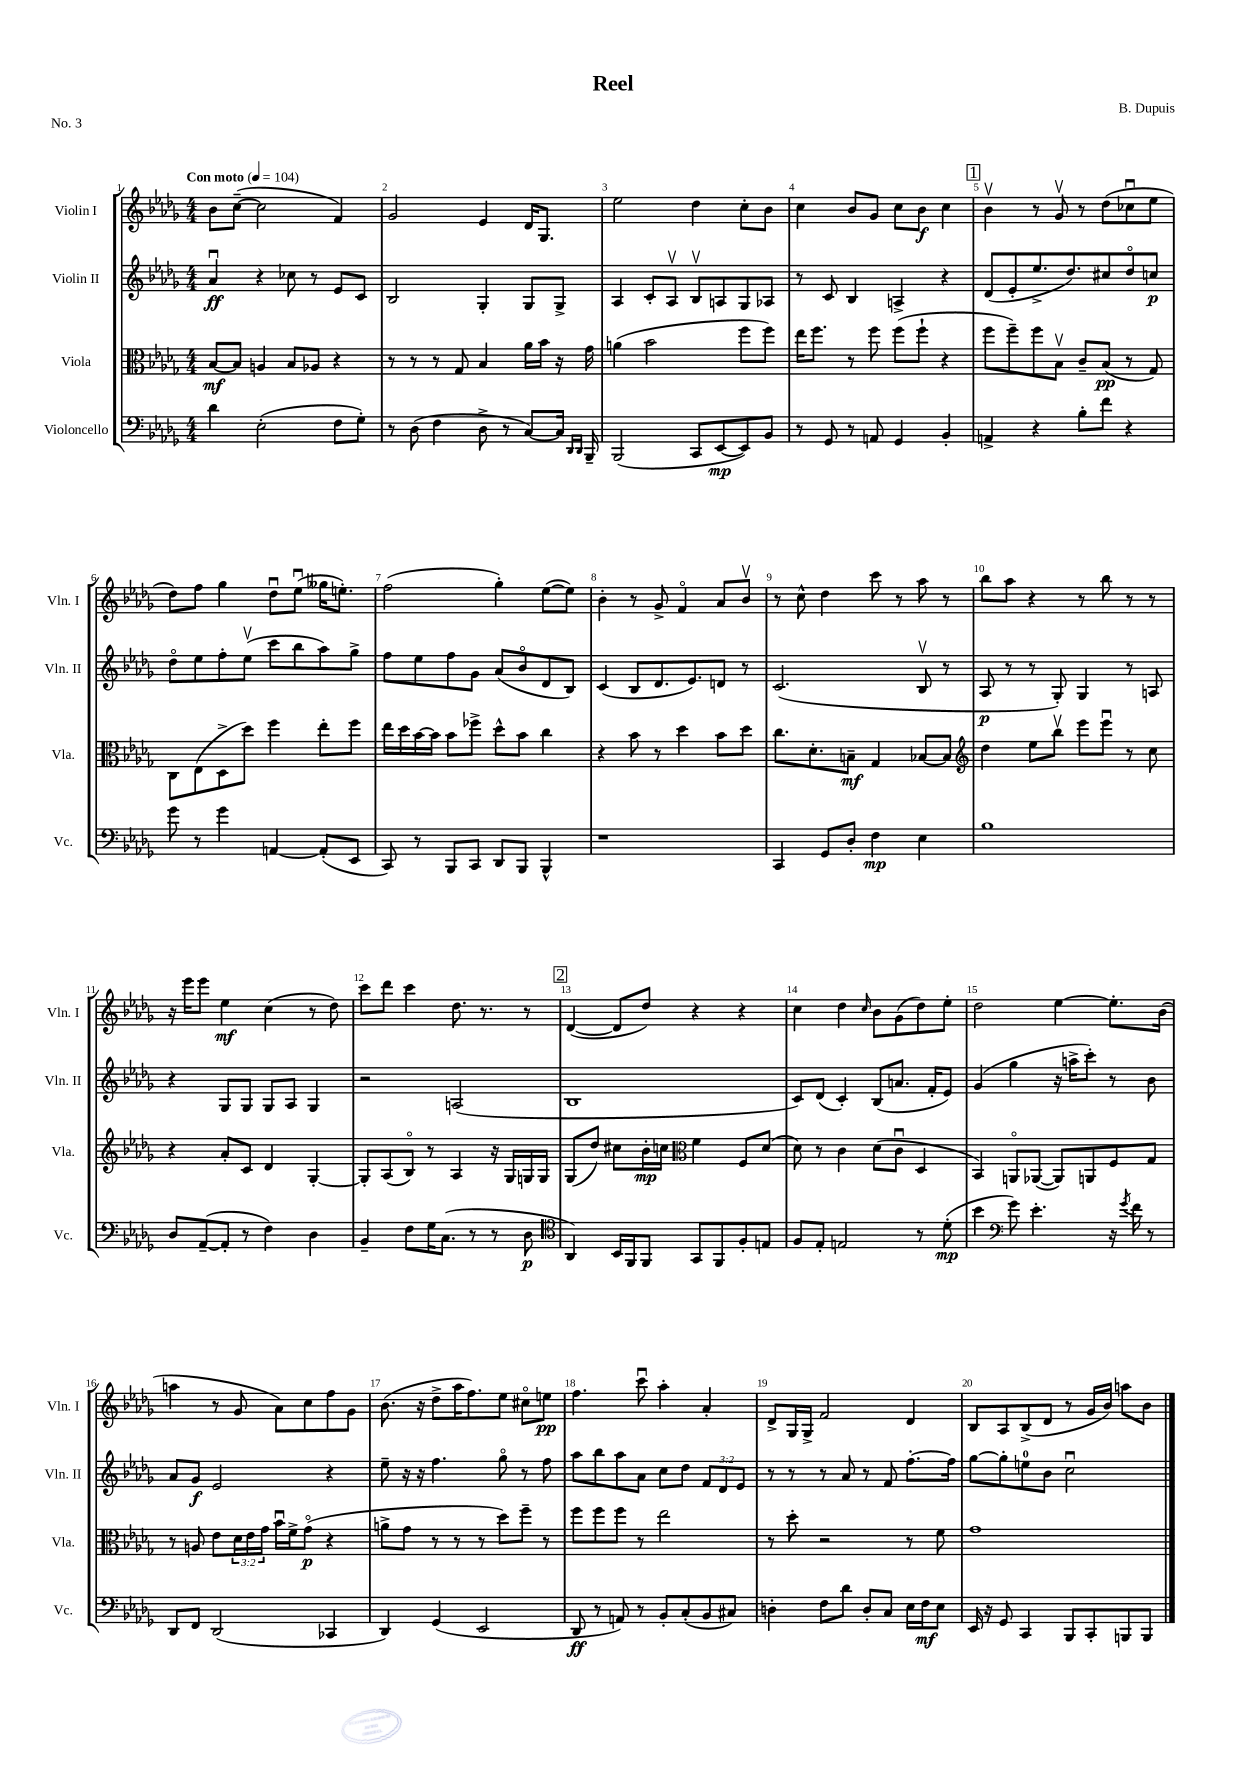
\header { title = "Reel" composer = "B. Dupuis" piece = "No. 3" }
<<
\new StaffGroup <<
\new Staff = "s0" \with { instrumentName = "Violin I" shortInstrumentName = "Vln. I" } {
    \clef treble \key des \major \numericTimeSignature \time 4/4 \tempo "Con moto" 4 = 104
    bes'8 c''8~--( c''2 f'4) |
    ges'2 ees'4 des'16 ges8. |
    ees''2 des''4 c''8-. bes'8 |
    c''4 bes'8 ges'8 c''8 bes'8\f c''4 |
    \mark \markup { \box "1" } bes'4\upbow r8 ges'8\upbow r8 des''8( ces''8\downbow ees''8 |
    des''8) f''8 ges''4 des''8\downbow ees''8\downbow( geses''16 e''8.-.) |
    f''2( ges''4-.) ees''8~( ees''8) |
    bes'4-. r8 ges'8-> f'4\flageolet aes'8 bes'8\upbow |
    r8 c''8-^ des''4 c'''8 r8 aes''8 r8 |
    bes''8 aes''8 r4 r8 bes''8 r8 r8 |
    r16 ees'''16 ees'''8 ees''4\mf c''4( r8 des''8) |
    c'''8 des'''8 c'''4 des''8. r8. r8 |
    \mark \markup { \box "2" } des'4~( des'8 des''8) r4 r4 |
    c''4 des''4 \grace { c''16 } bes'8 ges'8( des''8) ees''8-. |
    des''2 ees''4~ ees''8.-. bes'16( |
    a''4 r8 ges'8 aes'8) c''8 f''8 ges'8 |
    bes'8.( r16 des''8-> aes''16 f''8.) ees''8 cis''8\flageolet e''8\pp |
    f''4. c'''8\downbow aes''4-. aes'4-. |
    des'8-> ges16 ges16-> f'2 des'4 |
    bes8 aes8 bes8->( des'8 r8 ges'16 bes'16) a''8 bes'8 \bar "|." |
}
\new Staff = "s1" \with { instrumentName = "Violin II" shortInstrumentName = "Vln. II" } {
    \clef treble \key des \major \numericTimeSignature \time 4/4 \override Staff.TupletNumber.text = #tuplet-number::calc-fraction-text
    aes'4\downbow\ff r4 ces''8 r8 ees'8 c'8 |
    bes2 ges4-. ges8 ges8-> |
    aes4 c'8-. aes8\upbow bes8\upbow a8 ges8 aes8 |
    r8 c'8 bes4 a4-> r4 |
    \mark \markup { \box "1" } des'8( ees'8-. ees''8.-> des''8.) cis''8 des''8\flageolet c''8\p |
    des''8\flageolet ees''8 f''8-. ees''8\upbow( c'''8 bes''8 aes''8) ges''8-> |
    f''8 ees''8 f''8 ges'8 aes'8( bes'8\flageolet des'8 bes8) |
    c'4( bes8 des'8. ees'8.) d'8 r8 |
    c'2.( bes8\upbow r8 |
    aes8\p r8 r8 ges8-.) ges4 r8 a8 |
    r4 ges8 ges8 ges8 aes8 ges4 |
    r2 a2( |
    \mark \markup { \box "2" } bes1 |
    c'8) des'8( c'4-.) bes8( a'8. f'16-. ees'8) |
    ges'4( ges''4 r16 a''16-> c'''8-.) r8 bes'8 |
    aes'8 ges'8\f ees'2 r4 |
    ees''8-- r16 r16 f''4. ges''8\flageolet r8 f''8 |
    aes''8 bes''8 aes''8 aes'8 c''8 des''8 \tuplet 3/2 { f'8 des'8 ees'8 } |
    r8 r8 r8 aes'8 r8 f'8 f''8.~-. f''16 |
    ges''8~ ges''8-. e''8-0 bes'8 c''2\downbow \bar "|." |
}
\new Staff = "s2" \with { instrumentName = "Viola" shortInstrumentName = "Vla." } {
    \clef alto \key des \major \numericTimeSignature \time 4/4 \override Staff.TupletNumber.text = #tuplet-number::calc-fraction-text
    bes8~\mf bes8 a4 bes8 aes8 r4 |
    r8 r8 r8 ges8 bes4 aes'16 bes'16 r16 ges'16 |
    a'4( bes'2 f''8 f''8) |
    ees''16 f''8. r8 f''8 f''8( f''8-! r4 |
    \mark \markup { \box "1" } f''8 f''8--) f''8 bes8\upbow c'8-- bes8\pp( r8 ges8) |
    c8 ees8( des8-> des''8) f''4 ees''8-. f''8 |
    ees''16 des''16 bes'16~ bes'16 bes'8 fes''8-> des''8-^ bes'8 c''4 |
    r4 bes'8 r8 des''4 bes'8 des''8 |
    c''8. des'8.-. b8--\mf ges4 bes8~ bes8 |
    \clef treble des''4 ees''8 bes''8\upbow ees'''8 ees'''8\downbow r8 c''8 |
    r4 aes'8-. c'8 des'4 ges4~-. |
    ges8-. aes8( bes8\flageolet) r8 aes4 r16 ges16 g16 g16 |
    \mark \markup { \box "2" } ges8( des''8) cis''8 bes'16-.\mp c''16 \clef alto f'4 f8 des'8( |
    des'8) r8 c'4 des'8( c'8\downbow des4 |
    bes,4) a,8\flageolet aes,8~( aes,8) a,8 f8 ges8 |
    r8 a8 ees'8 \tuplet 3/2 { des'16 ees'16 ges'16 } bes'16\downbow f'16-> ges'8\flageolet\p( r4 |
    a'8-> ges'8 r8 r8 r8 des''8) f''8-- r8 |
    f''8 f''8 f''8 r8 ees''2 |
    r8 des''8-. r2 r8 f'8 |
    ges'1 \bar "|." |
}
\new Staff = "s3" \with { instrumentName = "Violoncello" shortInstrumentName = "Vc." } {
    \clef bass \key des \major \numericTimeSignature \time 4/4
    des'4 ees2-.( f8 ges8-.) |
    r8 des8( f4 des8-> r8 c8~) c16 \grace { des,16 des,16 } bes,,16-- |
    bes,,2( c,8 ees,8~\mp ees,8) bes,8 |
    r8 ges,8 r8 a,8 ges,4 bes,4-. |
    \mark \markup { \box "1" } a,4-> r4 bes8-. f'8 r4 |
    ges'8 r8 ges'4 a,4~ a,8-.( ees,8 |
    c,8) r8 bes,,8 c,8 des,8 bes,,8 bes,,4-^ |
    r1 |
    c,4 ges,8 des8-. f4\mp ees4 |
    bes1 |
    des8 aes,8~--( aes,8-. r8 f4) des4 |
    bes,4-- f8 ges16 c8.( r8 r8 des8\p |
    \mark \markup { \box "2" } \clef tenor aes,4) bes,16 f,16 f,8 ges,8 f,8 f8-. e8 |
    f8 ees8-. e2 r8 des'8-.\mp( |
    bes'4 \clef bass ges'8) ees'4.-. r16 \acciaccatura { ges'8 } f'16 r8 |
    des,8 f,8 des,2( ces,4 |
    des,4) ges,4( ees,2 |
    des,8\ff r8 a,8) r8 bes,8-. c8-.( bes,8 cis8) |
    d4-. f8 des'8 d8-. c8 ees16 f16\mf ees8 |
    ees,16 r16 ges,8 c,4 bes,,8 c,8-. b,,8 b,,8 \bar "|." |
}
>>
>>
\layout { \context { \Score \override BarNumber.break-visibility = ##(#f #t #t) barNumberVisibility = #all-bar-numbers-visible } }
